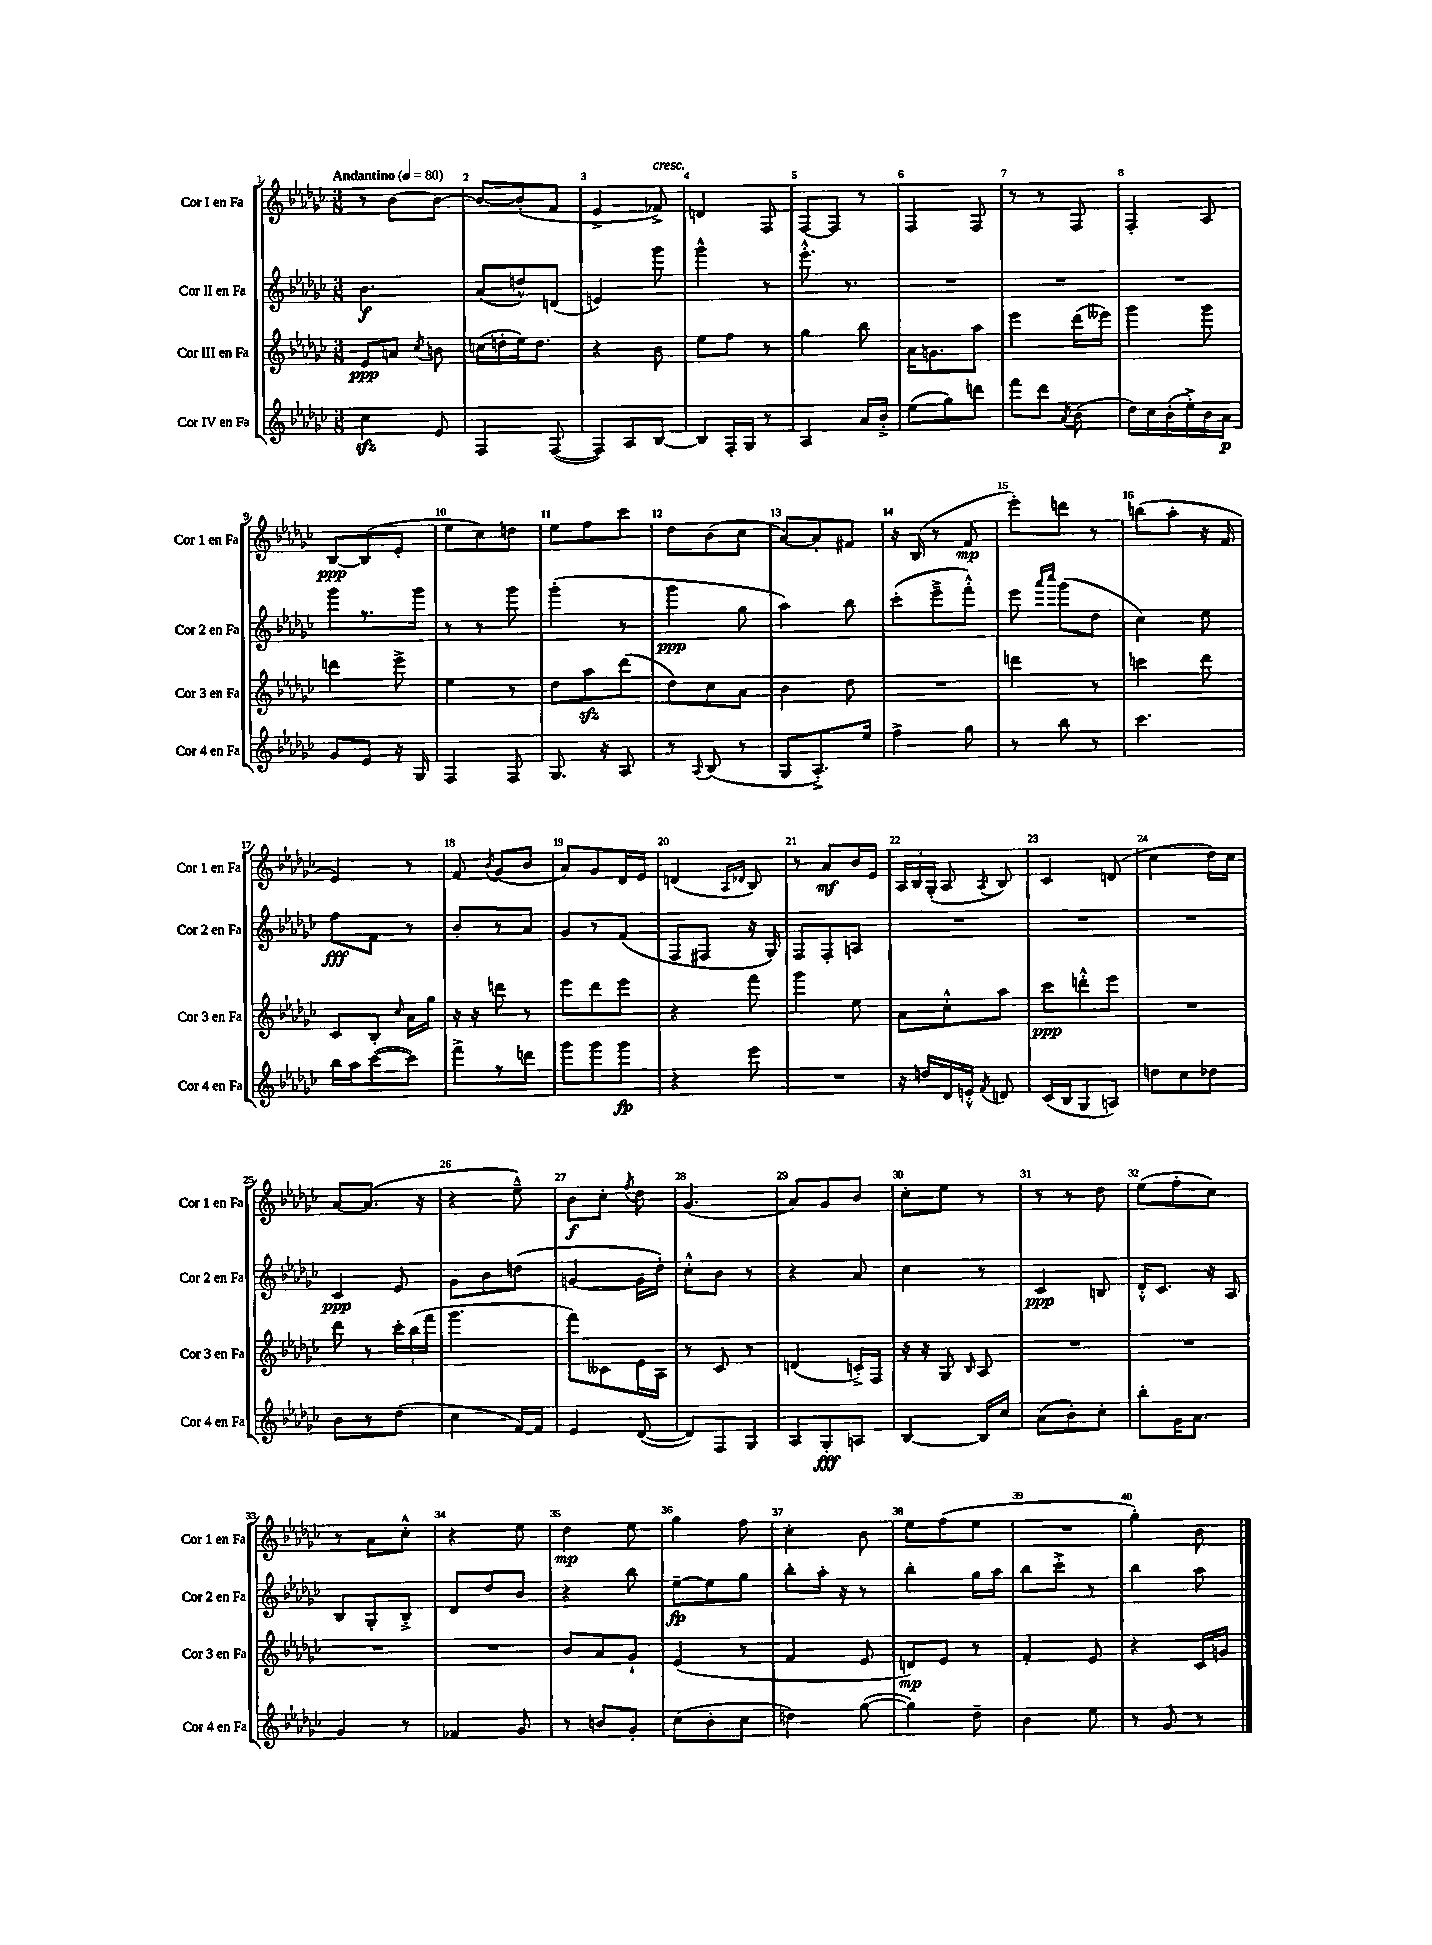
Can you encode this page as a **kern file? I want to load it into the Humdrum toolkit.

**kern	**dynam	**kern	**dynam	**kern	**dynam	**kern	**dynam
*part4	*part4	*part3	*part3	*part2	*part2	*part1	*part1
*staff4	*staff4	*staff3	*staff3	*staff2	*staff2	*staff1	*staff1
*I"Cor IV en Fa	*	*I"Cor III en Fa	*	*I"Cor II en Fa	*	*I"Cor I en Fa	*
*I'Cor 4 en Fa	*	*I'Cor 3 en Fa	*	*I'Cor 2 en Fa	*	*I'Cor 1 en Fa	*
*clefG2	*	*clefG2	*	*clefG2	*	*clefG2	*
*k[b-e-a-d-g-c-]	*	*k[b-e-a-d-g-c-]	*	*k[b-e-a-d-g-c-]	*	*k[b-e-a-d-g-c-]	*
*M3/8	*	*M3/8	*	*M3/8	*	*M3/8	*
*MM80	*	*MM80	*	*MM80	*	*MM80	*
=1	=1	=1	=1	=1	=1	=1	=1
!	!	!	!	!	!	!LO:TX:a:B:t=Andantino	!
4cc-zz\	.	8e-/L	ppp	4.b-\	f	8r	.
.	.	8an/J	.	.	.	[8b-\L	.
.	.	8qcc-/	.	.	.	.	.
8e-/	.	8bn\	.	.	.	8b-\J_	.
=2	=2	=2	=2	=2	=2	=2	=2
4F/	.	(16ccn\LL	.	(8a-/L	.	8b-/L_	.
.	.	16ddn'\	.	.	.	.	.
.	.	16ee-\J)	.	8ddn^^/)	.	(8b-'/]	.
.	.	8.dd\J	.	.	.	.	.
([8F/	.	.	.	(8dn/J	.	8f/J	.
=3	=3	=3	=3	=3	=3	=3	=3
8F/L])	.	4r	.	4en/)	.	4e-^/	.
8A-/	.	.	.	.	.	.	.
!	!	!	!	!	!	!LO:TX:a:i:t=cresc.	!
[8B-/J	.	8b-\	.	8ggg-\	.	8f-X^/)	.
=4	=4	=4	=4	=4	=4	=4	=4
8B-/L]	.	8ee-\L	.	4ggg-^^\	.	4dn/	.
16F'/L	.	8ff\J	.	.	.	.	.
16G-/JJ	.	.	.	.	.	.	.
8r	.	8r	.	8r	.	8F/	.
=5	=5	=5	=5	=5	=5	=5	=5
4A-/	.	4gg-\	.	8.eee-'^^\	.	[8F/L	.
.	.	.	.	.	.	8F/J]	.
.	.	.	.	8.r	.	.	.
16a-/LL	.	8bb-\	.	.	.	8r	.
16b-'^/JJ	.	.	.	.	.	.	.
=6	=6	=6	=6	=6	=6	=6	=6
(8ee-\L	.	16a-\KL	.	4.r	.	4F/	.
.	.	8.gn\	.	.	.	.	.
8gg-\)	.	.	.	.	.	.	.
8dddn\J	.	8aa-\J	.	.	.	8F/	.
=7	=7	=7	=7	=7	=7	=7	=7
8fff\L	.	4eee-\	.	4.r	.	8r	.
8ddd-\J	.	.	.	.	.	8r	.
8qa-/	.	.	.	.	.	.	.
(8b-\	.	(16ddd-\LL	.	.	.	8F/	.
.	.	16eee--X\JJ)	.	.	.	.	.
=8	=8	=8	=8	=8	=8	=8	=8
16dd-\LL)	.	4ggg-\	.	4.r	.	4F'/	.
16cc-\	.	.	.	.	.	.	.
(16b-'\	.	.	.	.	.	.	.
16ee-'^\)	.	.	.	.	.	.	.
16b-\	.	8ggg-\	.	.	.	8A-/	.
16a-\JJ	p	.	.	.	.	.	.
!!LO:LB:g=z
=9	=9	=9	=9	=9	=9	=9	=9
8g-/L	.	4dddn\	.	8ggg-\L	.	[8B-/L	ppp
8e-/J	.	.	.	8.r	.	(8B-/]	.
16r	.	8eee-^\	.	.	.	8e-'/J	.
16G-/	.	.	.	16ggg-\Jk	.	.	.
=10	=10	=10	=10	=10	=10	=10	=10
4F/	.	4ee-\	.	8r	.	8ee-\L	.
.	.	.	.	8r	.	8cc-\)	.
8F/	.	8r	.	8ggg-\	.	8ddn\J	.
=11	=11	=11	=11	=11	=11	=11	=11
8.G-/	.	8dd-\L	.	(4ggg-'\	.	8ee-\L	.
.	.	8aa-zz\	.	.	.	8ff\	.
16r	.	.	.	.	.	.	.
8A-/	.	(8ddd-\J	.	8r	.	8ccc-\J	.
=12	=12	=12	=12	=12	=12	=12	=12
8r	.	8dd-\L)	.	4ggg-\	ppp	8dd-\L	.
8qqA-/	.	.	.	.	.	.	.
(8B-/	.	8cc-\	.	.	.	(8b-\	.
8r	.	8a-\J	.	8gg-\	.	8cc-\J	.
=13	=13	=13	=13	=13	=13	=13	=13
8G-/L	.	4b-\	.	4aa-\)	.	[8a-/L)	.
8.A-'^/)	.	.	.	.	.	8a-'/]	.
.	.	8dd-\	.	8bb-\	.	8f#X/J	.
16ee-/Jk	.	.	.	.	.	.	.
=14	=14	=14	=14	=14	=14	=14	=14
4ff^\	.	4.r	.	(8ccc-'\L	.	16r	.
.	.	.	.	.	.	(16B-/	.
.	.	.	.	8eee-~^\	.	8r	.
8gg-\	.	.	.	8fff'^^\J)	.	8f/	mp
=15	=15	=15	=15	=15	=15	=15	=15
8r	.	4dddn\	.	8eee-\	.	8eee-'\L)	.
.	.	.	.	16qqaaa-/LL	.	.	.
.	.	.	.	16qqcccc-/JJ	.	.	.
8bb-\	.	.	.	(8ggg-\L	.	8dddn\J	.
8r	.	8r	.	8dd-\J	.	8r	.
=16	=16	=16	=16	=16	=16	=16	=16
4.ccc-\	.	4cccn\	.	4cc-\)	.	(8bbn\L	.
.	.	.	.	.	.	8aa-'\J	.
.	.	8ddd-\	.	8ee-\	.	16r	.
.	.	.	.	.	.	16f/	.
!!LO:LB:g=z
=17	=17	=17	=17	=17	=17	=17	=17
16bb-\LL	.	8c-/L	.	8ff\L	fff	4e-/)	.
16aa-\J	.	.	.	.	.	.	.
([8ccc-\	.	8B-'/J	.	8f\J	.	.	.
.	.	16qqcc-/	.	.	.	.	.
8ccc-\J])	.	16a-\LL	.	8r	.	8r	.
.	.	16gg-\JJ	.	.	.	.	.
=18	=18	=18	=18	=18	=18	=18	=18
8fff^\L	.	16r	.	8b-'/L	.	8f/	.
.	.	16r	.	.	.	.	.
.	.	.	.	.	.	8qb-/	.
8r	.	8dddn\	.	8r	.	(8g-/L	.
8dddn\J	.	8r	.	8a-/J	.	8b-/J	.
=19	=19	=19	=19	=19	=19	=19	=19
8ggg-\L	.	8eee-\L	.	8g-/L	.	8a-/L)	.
8ggg-\	.	8ddd-\	.	8r	.	8g-/	.
8ggg-\J	fp	8eee-\J	.	(8f/J	.	16d-/L	.
.	.	.	.	.	.	16e-/JJ	.
=20	=20	=20	=20	=20	=20	=20	=20
4r	.	4r	.	8F/L	.	(4dn/	.
.	.	.	.	8F#X/J	.	.	.
.	.	.	.	.	.	16qqA-/LL	.
.	.	.	.	.	.	16qqd-X/JJ	.
8eee-\	.	8fff\	.	16r	.	8B-/)	.
.	.	.	.	16G-/)	.	.	.
=21	=21	=21	=21	=21	=21	=21	=21
4.r	.	4ggg-\	.	8F/L	.	8r	.
.	.	.	.	8F'/	.	8a-/L	mf
.	.	8ee-\	.	8An/J	.	16b-/L	.
.	.	.	.	.	.	16e-/JJ	.
=22	=22	=22	=22	=22	=22	=22	=22
16r	.	8a-\L	.	4.r	.	24A-/LL	.
.	.	.	.	.	.	24B-/	.
16ddn/LL	.	.	.	.	.	.	.
.	.	.	.	.	.	(24G-'/JJ	.
16d-/	.	8cc-'^^\	.	.	.	8A-/	.
16en'^^/JJ	.	.	.	.	.	.	.
8qf/	.	.	.	.	.	8qA-/	.
8dn/	.	8aa-\J	.	.	.	8B-/)	.
=23	=23	=23	=23	=23	=23	=23	=23
(16c-/LL	.	8ccc-\L	ppp	4.r	.	4c-/	.
16B-/J	.	.	.	.	.	.	.
8G-/	.	8dddn'^^\	.	.	.	.	.
8An/J)	.	8eee-\J	.	.	.	(8dn/	.
=24	=24	=24	=24	=24	=24	=24	=24
8ddn\L	.	4.r	.	4.r	.	4cc-\	.
8cc-\	.	.	.	.	.	.	.
8dd-X\J	.	.	.	.	.	16dd-\LL)	.
.	.	.	.	.	.	16cc-\JJ	.
!!LO:LB:g=z
=25	=25	=25	=25	=25	=25	=25	=25
8b-\L	.	8ddd-\	.	4c-/	ppp	[8a-/L	.
8r	.	8r	.	.	.	(8.a-/J]	.
(8dd-\J	.	24ccc-'\LL	.	8e-/	.	.	.
.	.	(24bb-\	.	.	.	.	.
.	.	.	.	.	.	16r	.
.	.	24fff\JJ	.	.	.	.	.
=26	=26	=26	=26	=26	=26	=26	=26
4cc-\	.	4.ggg-\	.	8g-\L	.	4r	.
.	.	.	.	8b-\	.	.	.
[16f/LL)	.	.	.	(8ddn\J	.	8ee-~^^\)	.
16f/JJ]	.	.	.	.	.	.	.
=27	=27	=27	=27	=27	=27	=27	=27
4e-/	.	8fff\L)	.	[4gn/	.	8b-\L	f
.	.	8c--X\	.	.	.	8cc-'\J	.
.	.	.	.	.	.	8qff/	.
([8d-/	.	16e-\L	.	16g\LL]	.	8dd-\	.
.	.	16A-\JJ	.	16dd-'\JJ)	.	.	.
=28	=28	=28	=28	=28	=28	=28	=28
8d-/L])	.	8r	.	8cc-'^^\L	.	(4.g-/	.
8F/	.	8c-/	.	8b-\J	.	.	.
8G-/J	.	8r	.	8r	.	.	.
=29	=29	=29	=29	=29	=29	=29	=29
8A-/L	.	(4dn/	.	4r	.	8a-/L)	.
8G-'/	fff	.	.	.	.	8g-/	.
8An/J	.	16cn'^/LL)	.	8a-/	.	8b-/J	.
.	.	16F/JJ	.	.	.	.	.
=30	=30	=30	=30	=30	=30	=30	=30
[4B-/	.	16r	.	4cc-\	.	8cc-'\L	.
.	.	16r	.	.	.	.	.
.	.	8G-/	.	.	.	8ee-\J	.
.	.	16qqB-/	.	.	.	.	.
16B-/LL]	.	8A-/	.	8r	.	8r	.
16cc-/JJ	.	.	.	.	.	.	.
=31	=31	=31	=31	=31	=31	=31	=31
(8a-\L	.	4.r	.	4c-/	ppp	8r	.
8b-'\)	.	.	.	.	.	8r	.
8cc-'\J	.	.	.	8Bn/	.	8dd-\	.
=32	=32	=32	=32	=32	=32	=32	=32
8bb-'\L	.	4.r	.	16d-'^^/KL	.	(8ee-\L	.
.	.	.	.	8.c-/J	.	.	.
16g-\K	.	.	.	.	.	8ff'\	.
8.a-\J	.	.	.	.	.	.	.
.	.	.	.	16r	.	8cc-\J)	.
.	.	.	.	16A-/	.	.	.
!!LO:LB:g=z
=33	=33	=33	=33	=33	=33	=33	=33
4g-/	.	4.r	.	8B-/L	.	8r	.
.	.	.	.	8G-'/	.	8a-\L	.
8r	.	.	.	8B-'^/J	.	8cc-'^^\J	.
=34	=34	=34	=34	=34	=34	=34	=34
4f-X/	.	4.r	.	8d-/L	.	4r	.
.	.	.	.	8dd-/	.	.	.
8g-/	.	.	.	8b-/J	.	8ee-\	.
=35	=35	=35	=35	=35	=35	=35	=35
8r	.	8b-/L	.	4r	.	4dd-\	mp
8bn/L	.	8a-/	.	.	.	.	.
8g-'/J	.	8g-`/J	.	8bb-\	.	8ee-\	.
=36	=36	=36	=36	=36	=36	=36	=36
(8cc-\L	.	(4e-/	.	[8ee-~\L	fp	4gg-\	.
8b-'\	.	.	.	8ee-\]	.	.	.
8cc-\J	.	8r	.	8gg-\J	.	8ff\	.
=37	=37	=37	=37	=37	=37	=37	=37
4ddn\)	.	4f/	.	8bb-'\L	.	4cc-'\	.
.	.	.	.	16aa-'\Jk	.	.	.
.	.	.	.	16r	.	.	.
([8gg-\	.	8e-/	.	8r	.	8b-\	.
=38	=38	=38	=38	=38	=38	=38	=38
4gg-\])	.	8dn/L)	mp	4bb-'\	.	8ee-\L	.
.	.	8e-/J	.	.	.	(8ff\	.
8dd-~\	.	8r	.	16gg-\LL	.	8ee-\J	.
.	.	.	.	16aa-\JJ	.	.	.
=39	=39	=39	=39	=39	=39	=39	=39
4b-\	.	4f'/	.	8bb-\L	.	4.r	.
.	.	.	.	8ccc-'^\J	.	.	.
8ee-\	.	8e-/	.	8r	.	.	.
=40	=40	=40	=40	=40	=40	=40	=40
8r	.	4r	.	4bb-\	.	4gg-'\)	.
8g-/	.	.	.	.	.	.	.
8r	.	16c-/LL	.	8aa-\	.	8b-\	.
.	.	16gn/JJ	.	.	.	.	.
==	==	==	==	==	==	==	==
*-	*-	*-	*-	*-	*-	*-	*-
